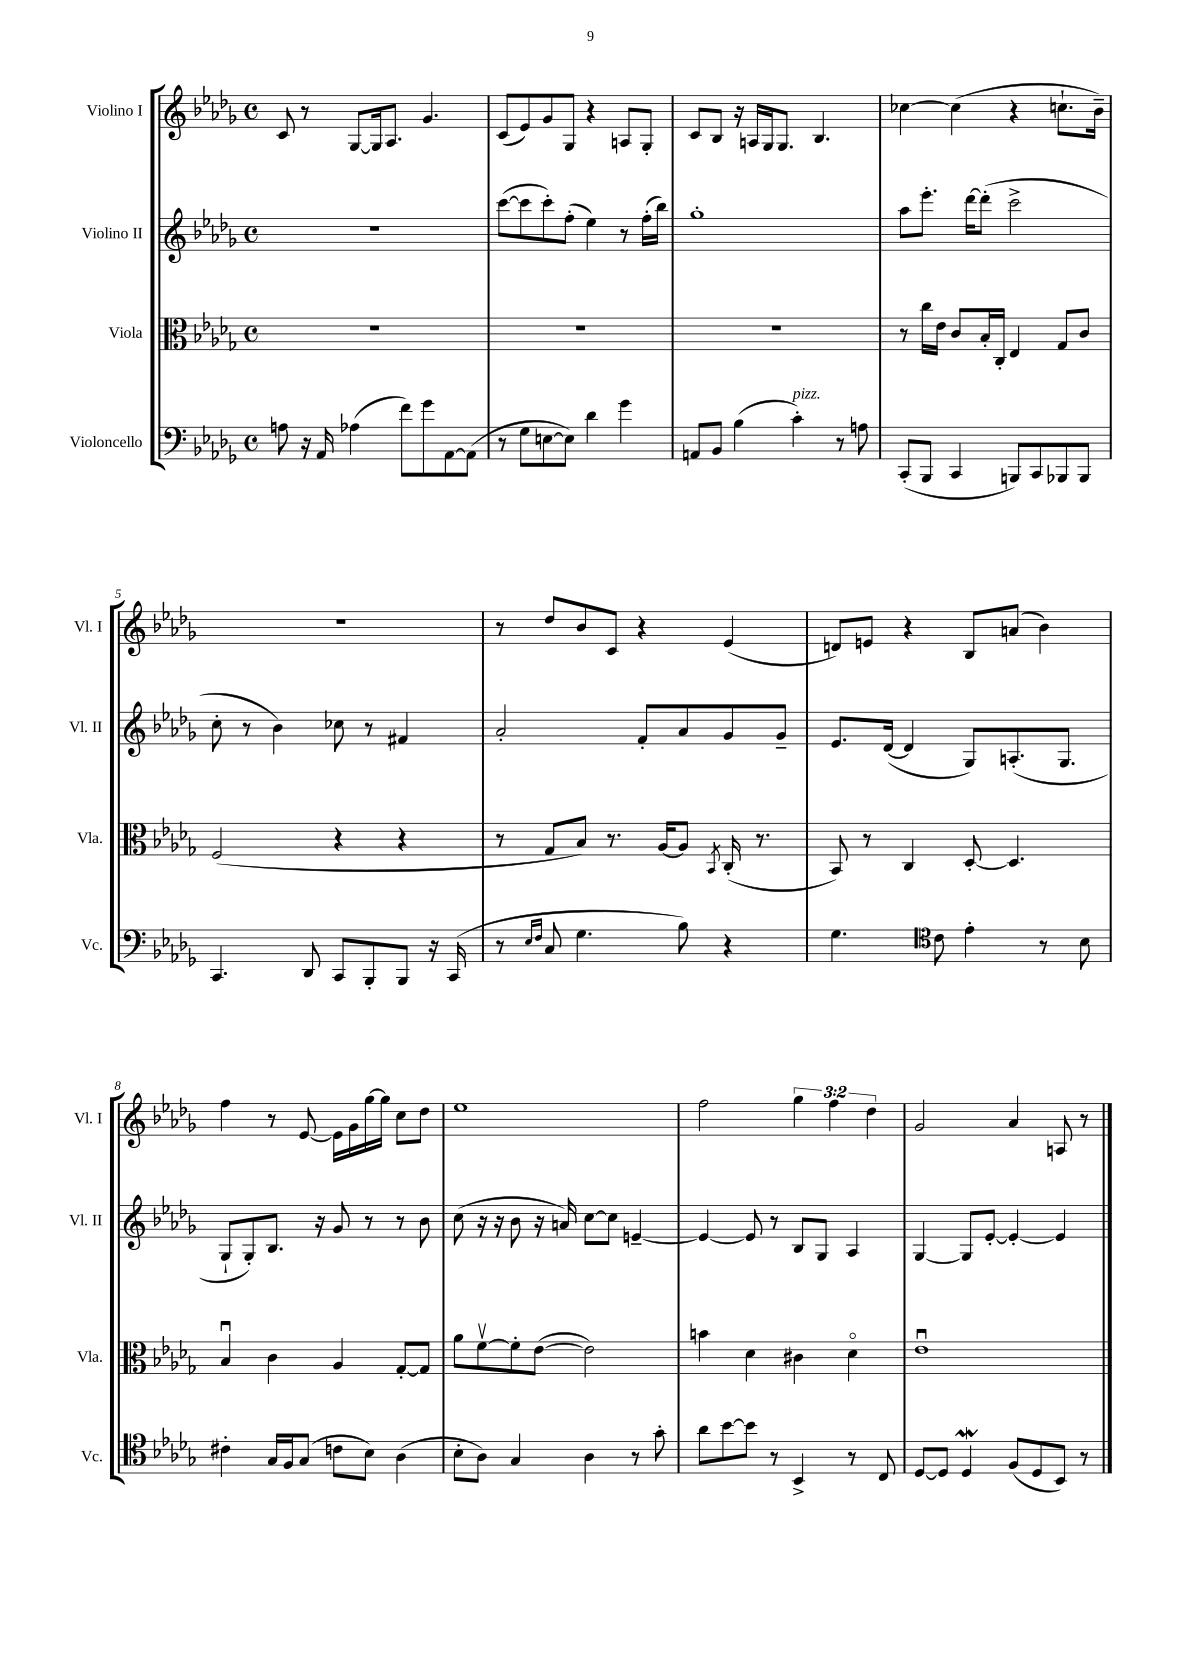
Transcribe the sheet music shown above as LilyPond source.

<<
\new StaffGroup <<
\new Staff = "s0" \with { instrumentName = "Violino I" shortInstrumentName = "Vl. I" } {
    \clef treble \key des \major \defaultTimeSignature \time 4/4 \override Staff.TupletNumber.text = #tuplet-number::calc-fraction-text
    c'8 r8 ges8~ ges16 aes8. ges'4. |
    c'8( ees'8) ges'8 ges8 r4 a8 ges8-. |
    c'8 bes8 r16 a16 ges16 ges8. bes4. |
    ces''4~ ces''4( r4 c''8.-! bes'16--) |
    R1 |
    r8 des''8 bes'8 c'8 r4 ees'4( |
    d'8) e'8 r4 bes8 a'8( bes'4) |
    f''4 r8 ees'8~ ees'16 ges'16 ges''16~ ges''16 c''8 des''8 |
    ees''1 |
    f''2 \tuplet 3/2 { ges''4 f''4 des''4 } |
    ges'2 aes'4 a8 r8 \bar "|." |
}
\new Staff = "s1" \with { instrumentName = "Violino II" shortInstrumentName = "Vl. II" } {
    \clef treble \key des \major \defaultTimeSignature \time 4/4
    R1 |
    c'''8~( c'''8 c'''8-.) f''8-.( ees''4) r8 f''16-.( bes''16) |
    ges''1-. |
    aes''8 ees'''8.-. des'''16~ des'''8-.( c'''2-> |
    c''8-. r8 bes'4) ces''8 r8 fis'4 |
    aes'2-. f'8-. aes'8 ges'8 ges'8-- |
    ees'8. des'16~( des'4 ges8) a8.-.( ges8. |
    ges8-! ges8-.) bes8. r16 ges'8 r8 r8 bes'8 |
    c''8( r16 r16 bes'8 r16 a'16) c''8~ c''8 e'4~-- |
    e'4~ e'8 r8 bes8 ges8 aes4 |
    ges4~ ges8 ees'8~-. ees'4~-. ees'4 \bar "|." |
}
\new Staff = "s2" \with { instrumentName = "Viola" shortInstrumentName = "Vla." } {
    \clef alto \key des \major \defaultTimeSignature \time 4/4
    R1 |
    R1 |
    R1 |
    r8 c''16 ees'16 c'8 bes16-. c16-. ees4 ges8 c'8 |
    f2( r4 r4 |
    r8 ges8 bes8) r8. aes16~ aes8 \acciaccatura { bes,8 } c16-.( r8. |
    bes,8) r8 c4 des8~-. des4. |
    bes4\downbow c'4 aes4 ges8~-. ges8 |
    aes'8 f'8~\upbow f'8-. ees'8~( ees'2) |
    b'4 des'4 cis'4 des'4\flageolet |
    ees'1\downbow \bar "|." |
}
\new Staff = "s3" \with { instrumentName = "Violoncello" shortInstrumentName = "Vc." } {
    \clef bass \key des \major \defaultTimeSignature \time 4/4
    a8 r16 aes,16 aes4( f'8) ges'8 aes,8~ aes,8( |
    r8 ges8 e8~ e8) des'4 ges'4 |
    a,8 bes,8 bes4( c'4-.^\markup { \italic "pizz." }) r8 a8 |
    c,8-.( bes,,8 c,4 b,,8) c,8 bes,,8 bes,,8 |
    c,4. des,8 c,8 bes,,8-. bes,,8 r16 c,16( |
    r8 \grace { ees16 f16 } c8 ges4. bes8) r4 |
    ges4. \clef tenor c'8 ees'4-. r8 bes8 |
    cis'4-. ges16 f16 ges8( c'8 bes8) aes4( |
    bes8-. aes8) ges4 aes4 r8 ges'8-. |
    aes'8 bes'8~ bes'8 r8 bes,4-> r8 c8 |
    des8~ des8 des4\mordent f8( des8 bes,8) r8 \bar "|." |
}
>>
>>
